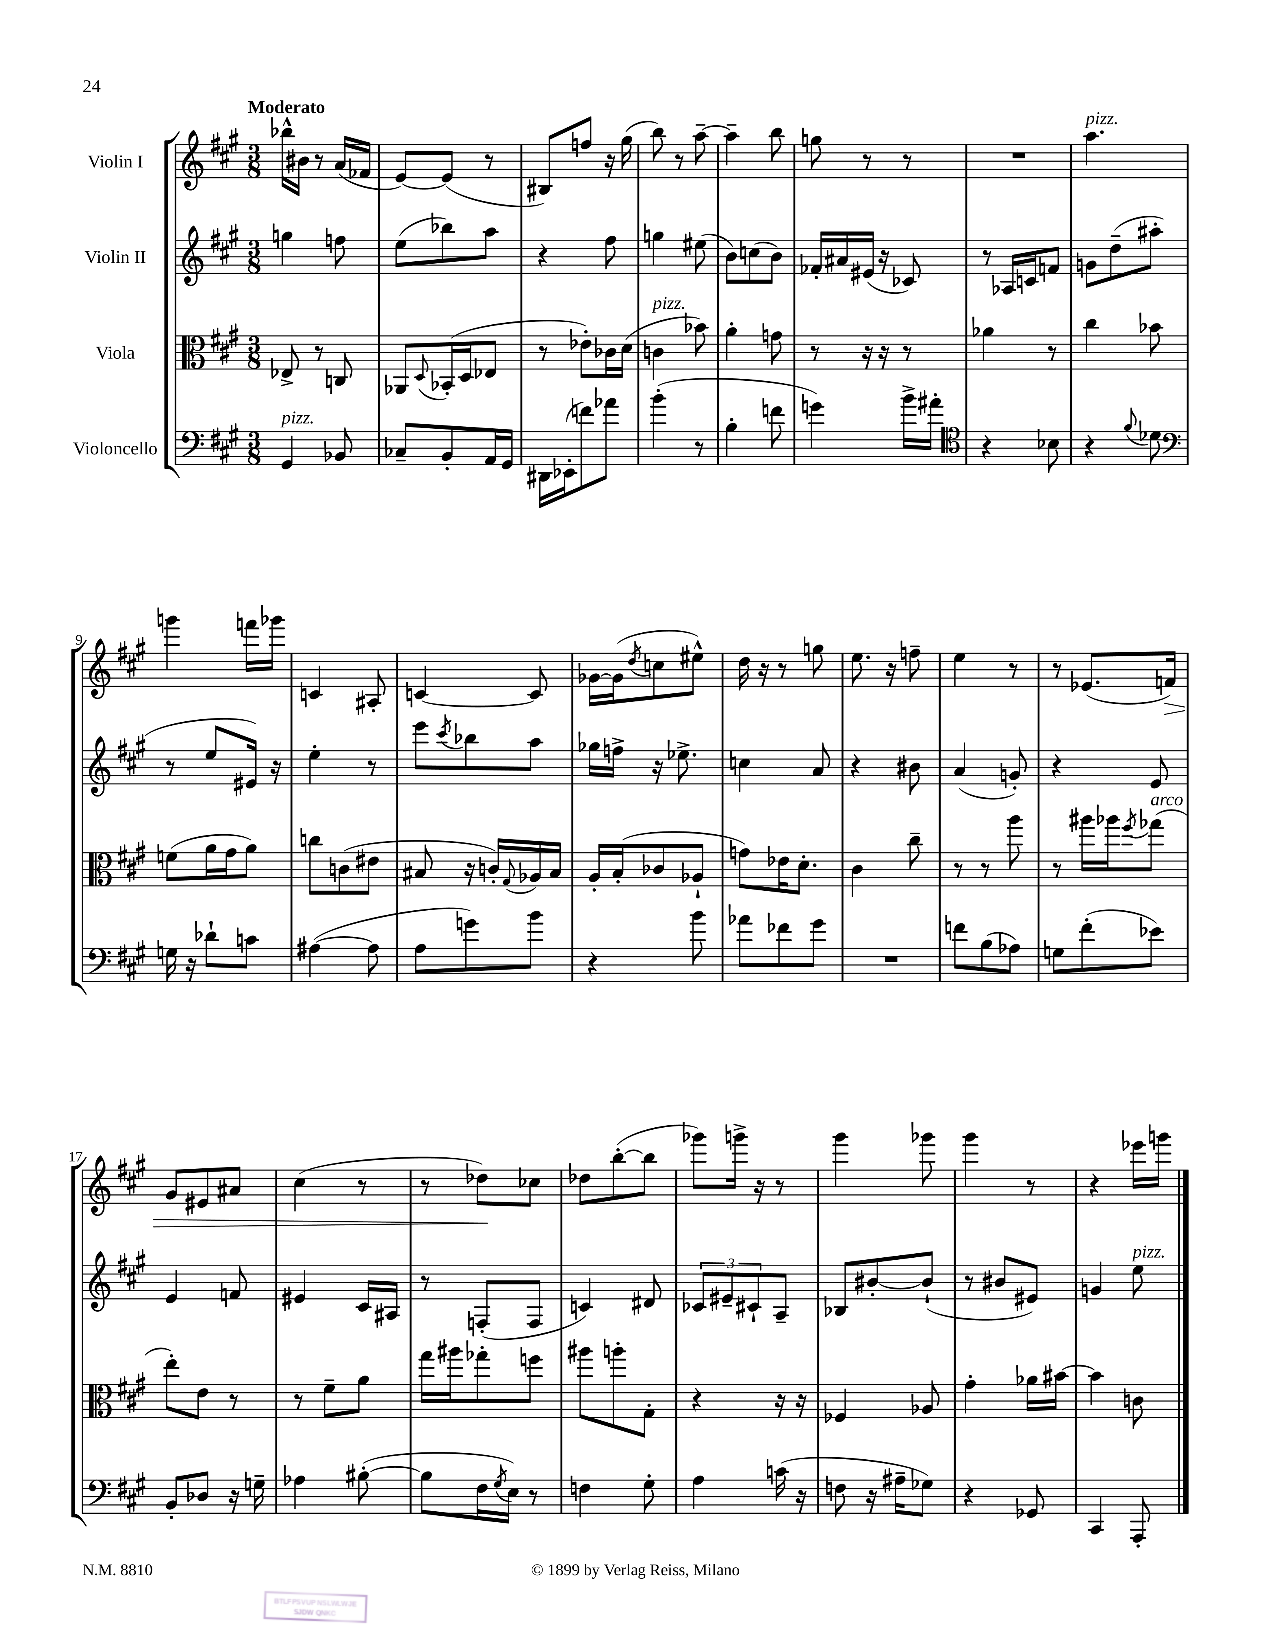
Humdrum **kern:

**kern	**kern	**kern	**kern
*staff4	*staff3	*staff2	*staff1
*clefF4	*clefC3	*clefG2	*clefG2
*k[f#c#g#]	*k[f#c#g#]	*k[f#c#g#]	*k[f#c#g#]
*M3/8	*M3/8	*M3/8	*M3/8
4GG#	8E-^	4gg	16bb-^^
.	.	.	16b#
.	8r	.	8r
8BB-	8C	8ff	(16a
.	.	.	16f-
=	=	=	=
8C-~	8AA-	(8ee	[8e)
.	8qqD	.	.
8BB'	(16BB-'	8bb-)	(8e]
.	16D	.	.
16AA	8E-	8aa	8r
16GG#	.	.	.
=	=	=	=
16DD#	8r	4r	8B#)
(16EE-'	.	.	.
8f)	8e-')	.	8ff
8a-	16c-	8ff#	16r
.	(16d	.	(16gg#
=	=	=	=
(4b'	4c	4gg	8bb)
.	.	.	8r
8r	8b-)	(8ee#	[8aa~
=	=	=	=
4B'	4a'	8b)	4aa~]
.	.	(8cc	.
8f	8g	8b)	8bb
=	=	=	=
4g)	8r	16f-'	8gg
.	.	16a#	.
.	16r	(16e#	8r
.	16r	16r	.
16b^	8r	8c-)	8r
16a#'	.	.	.
=	=	=	=
*clefC4	*	*	*
4r	4a-	8r	4.r
.	.	16A-	.
.	.	16c	.
8B-	8r	8f	.
=	=	=	=
4r	4cc#	8g	4.aa
.	.	(8dd~	.
8qqf#	.	.	.
8d-	8b-	8aa#'	.
=	=	=	=
*clefF4	*	*	*
16G	(8f	8r	4ggg
16r	.	.	.
8d-`	16a	8ee	.
.	16g#	.	.
8c	8a)	16e#)	16fff
.	.	16r	16ggg-
=	=	=	=
([4A#	8cc	4ee'	4c
.	(8c	.	.
8A#]	8e#	8r	8A#'
=	=	=	=
8A	8B#	8eee	[4c
.	.	8qccc#	.
8g)	16r	8bb-	.
.	16c')	.	.
.	8qqG#	.	.
8b	16A-	8aa	8c]
.	16B#	.	.
=	=	=	=
4r	16A'	16gg-	[16g-
.	(16B'	16ff^	(16g-]
.	.	.	8qdd
.	8c-	16r	8cc
.	.	8.ee-^	.
8b	8A-`	.	8ee#^^)
=	=	=	=
8a-	8g)	4cc	16dd
.	.	.	16r
8f-	16e-	.	8r
.	8.d'	.	.
8g#	.	8a	8gg
=	=	=	=
4.r	4c#	4r	8.ee
.	.	.	16r
.	8cc#~	8b#	8ff~
=	=	=	=
8f	8r	(4a	4ee
(8B	8r	.	.
8A-)	8aa	8g')	8r
=	=	=	=
8G	8r	4r	8r
(8f#'	16aa#	.	(8.e-
.	16aa-	.	.
.	8qff#	.	.
8e-)	(8gg-	8e	.
.	.	.	16f)
=	=	=	=
8BB'	8ee')	4e	8g#
8D-	8e	.	8e#
16r	8r	8f	8a#
16G~	.	.	.
=	=	=	=
4A-	8r	4e#	(4cc#
.	8f#~	.	.
([8B#'	8a	16c#	8r
.	.	16A#	.
=	=	=	=
8B#]	16gg#	8r	8r
.	16aa#	.	.
16F#	8gg-'	(8F'	8dd-)
8qG#	.	.	.
16E)	.	.	.
8r	8ff	8F	8cc-
=	=	=	=
4F	8aa#	4c)	8dd-
.	8aa'	.	([8bb'
8G#'	8G#'	8d#	8bb]
=	=	=	=
4A	4r	12c-	8ggg-)
.	.	12e#~	.
.	.	.	16ggg^
.	.	12c#`	.
.	.	.	16r
(16c	16r	8A~	8r
16r	16r	.	.
=	=	=	=
8F	4F-	8B-	4ggg#
16r	.	[8b#'	.
16A#~	.	.	.
8G-)	8A-	(8b#`]	8ggg-
=	=	=	=
4r	4g#'	8r	4ggg#
.	.	8b#	.
8GG-	16a-	8e#)	8r
.	[16b#	.	.
=	=	=	=
4CC#	4b#]	4g	4r
8AAA'	8c	8ee	16eee-
.	.	.	16ggg
==	==	==	==
*-	*-	*-	*-
